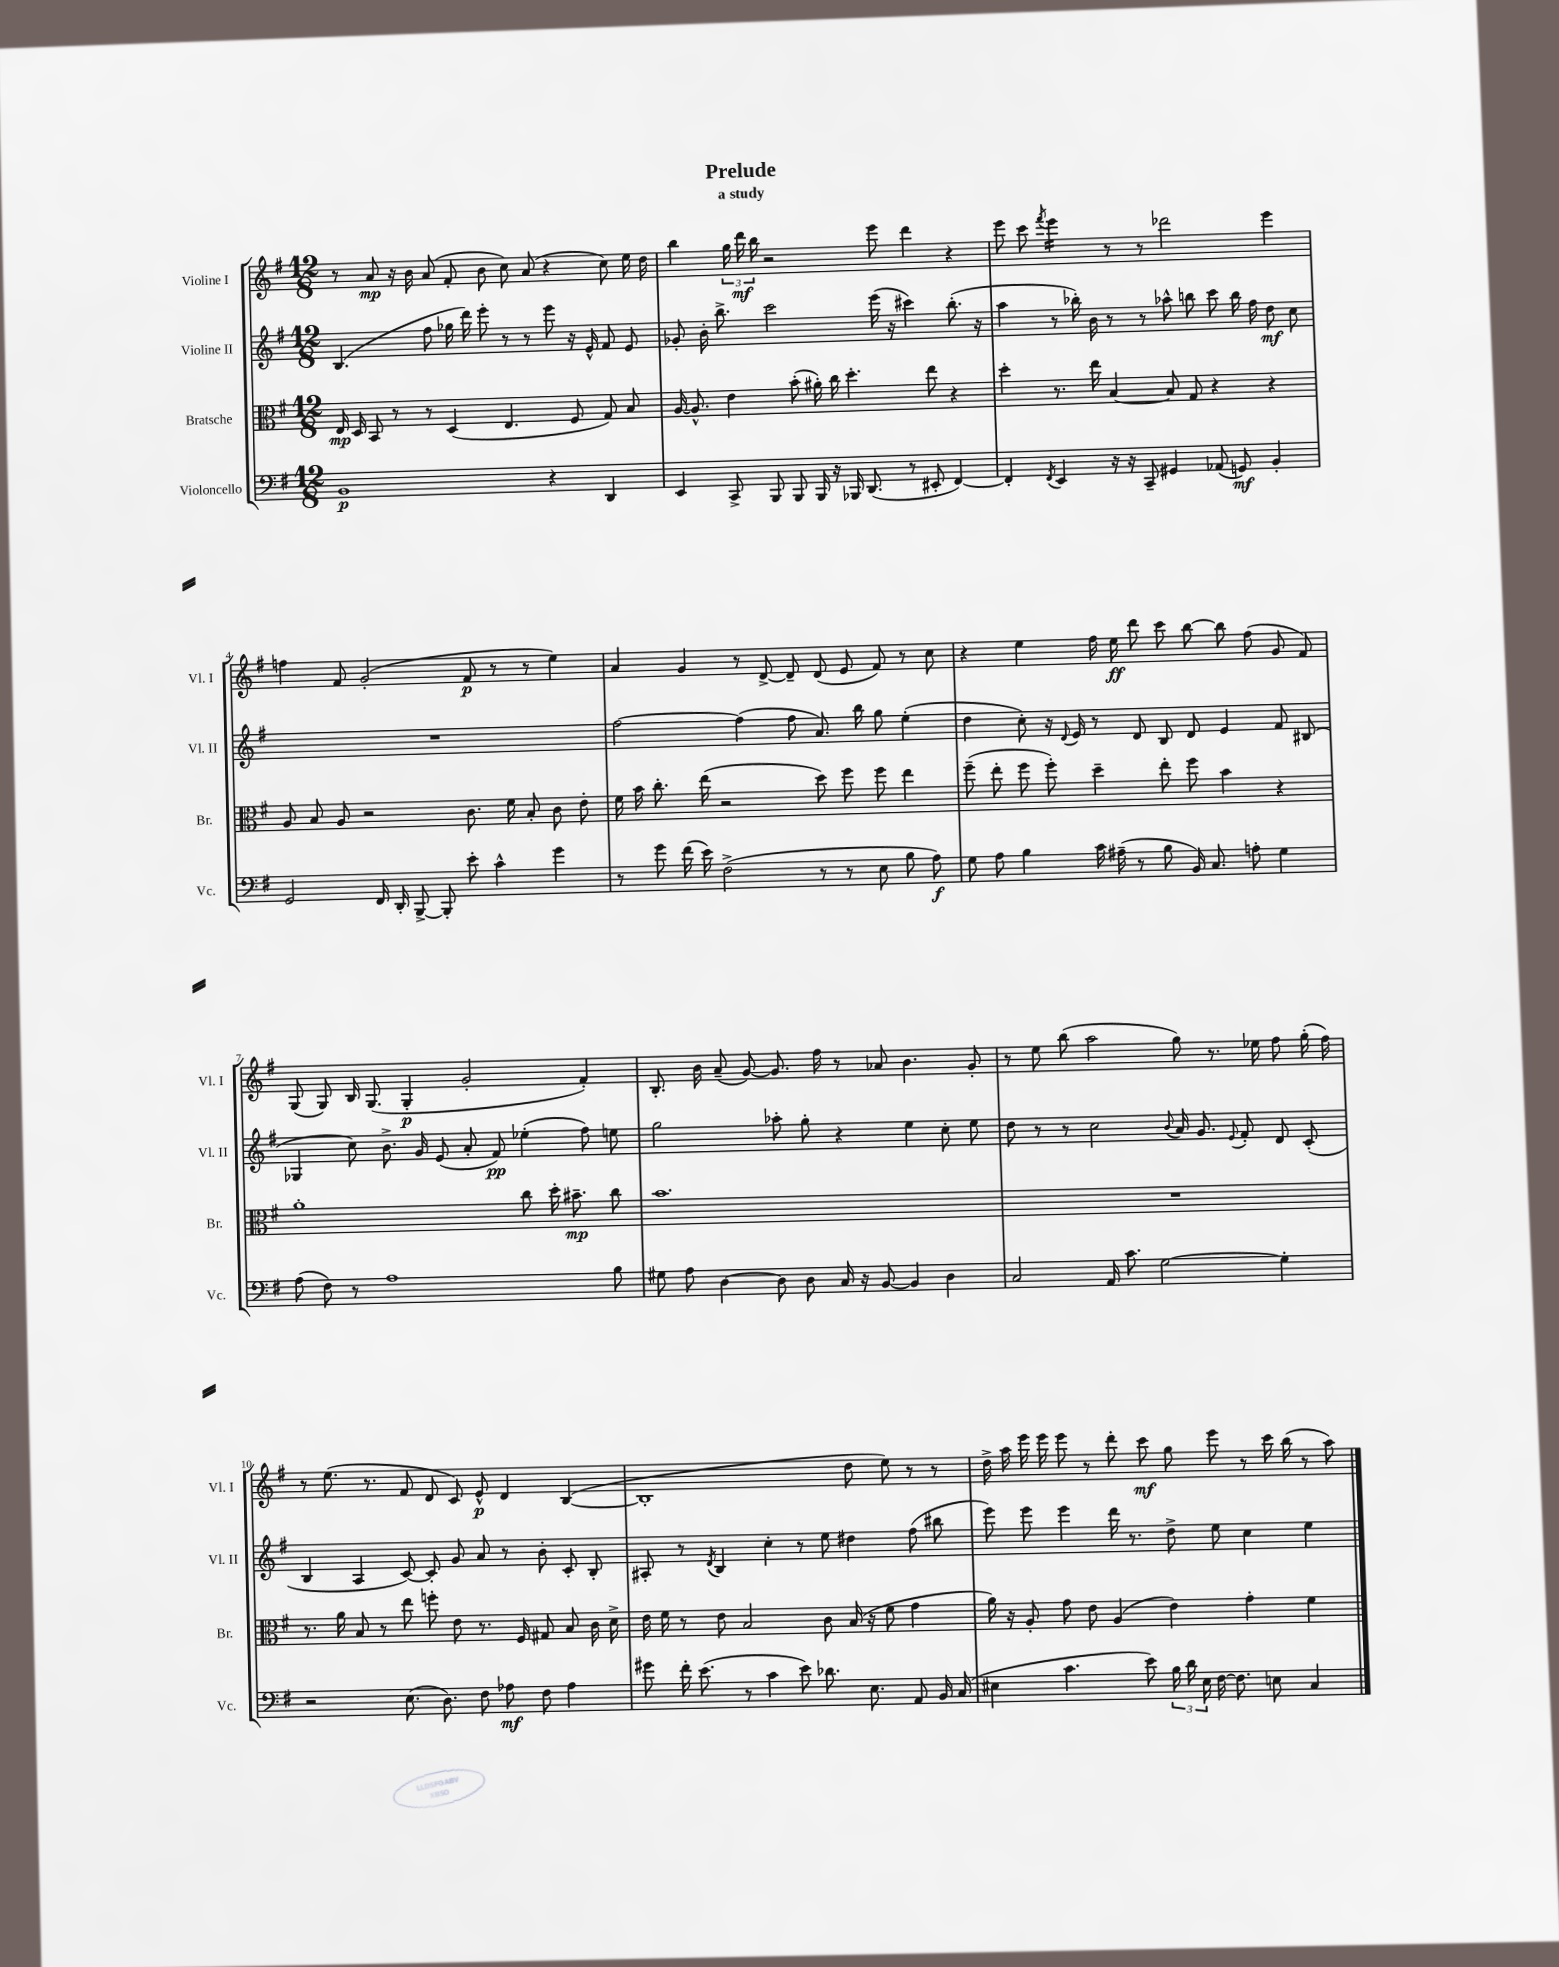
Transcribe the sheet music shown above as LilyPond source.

\header { title = "Prelude" subtitle = "a study" }
<<
\new StaffGroup <<
\new Staff = "s0" \with { instrumentName = "Violine I" shortInstrumentName = "Vl. I" } {
    \clef treble \key g \major \numericTimeSignature \time 12/8
    \autoBeamOff r8 a'8\mp r16 b'16 a'8( fis'8-. b'8 c''8) a'8( r4 c''8) e''16 d''16 |
    b''4 \tuplet 3/2 { g''16 d'''16\mf b''16 } r2 e'''8 d'''4 r4 |
    e'''8 c'''8 \acciaccatura { fis'''8 } e'''4:16 r8 r8 des'''2 e'''4 |
    f''4 fis'8 g'2-.( fis'8\p r8 r8 e''4) |
    a'4 g'4 r8 d'8~-> d'8-- d'8( e'8 fis'8) r8 c''8 |
    r4 e''4 fis''16 e''16\ff d'''8 c'''8 b''8~ b''8 fis''8( g'8 fis'8) |
    g8( g8) b16 g8.( g4-.\p g'2-. fis'4-.) |
    b8.-. b'16 a'8--( g'8~) g'8. fis''16 r8 aes'8 b'4. g'8-. |
    r8 e''8 b''8( a''2 g''8) r8. ees''16 fis''8 g''16-.( fis''16) |
    r8 e''8.( r8. fis'8 d'8 c'8) e'8-^\p d'4 b4~( |
    b1-. d''8 e''8) r8 r8 |
    d''16-> a''16 e'''16 e'''16 e'''8 r8 d'''8-. c'''8\mf g''8 e'''8 r8 c'''16 b''16( r8 a''8) \bar "|." |
}
\new Staff = "s1" \with { instrumentName = "Violine II" shortInstrumentName = "Vl. II" } {
    \clef treble \key g \major \numericTimeSignature \time 12/8
    \autoBeamOff b4.( fis''8 ges''16 d'''16) e'''8-. r8 r8 e'''8 r16 e'16-^ fis'8 e'8 |
    ges'8-. b'16-. b''8.-> c'''2 e'''16( r16 cis'''4) b''8.-.( r16 |
    a''4 r8 bes''16-.) b'16 r8 r8 aes''8-^ b''8 c'''8 b''16 fis''16 d''8\mf c''8 |
    R1. |
    fis''2~ fis''4( fis''8 a'8.) b''16 g''8 e''4-.( |
    d''4 c''8-.) r16 \appoggiatura { d'8 } e'16 r8 d'8 b8 d'8 e'4 fis'8 bis8( |
    ges4 c''8) b'8.-> g'16 e'8( a'8-. fis'8\pp) ees''4-.( fis''8) e''8 |
    g''2 aes''8-. g''8-. r4 e''4 c''8-. e''8 |
    d''8 r8 r8 c''2 \appoggiatura { b'8 } a'16 g'8. \appoggiatura { e'8 } fis'8-. d'8 c'8-.( |
    b4 a4 c'8~) c'8-. g'8 a'8 r8 b'8-. c'8-. b8-. |
    ais8-. r8 \acciaccatura { d'8 } b4 c''4-. r8 e''8 dis''4 fis''8( bis''8 |
    e'''8) e'''8 e'''4 d'''16 r8. d''8-> e''8 c''4 e''4 \bar "|." |
}
\new Staff = "s2" \with { instrumentName = "Bratsche" shortInstrumentName = "Br." } {
    \clef alto \key g \major \numericTimeSignature \time 12/8
    \autoBeamOff e16\mp d16 b,8 r8 r8 d4( e4. fis8 g8) b8 |
    a16~ a8.-^ e'4 b'8-.( ais'16-.) c''16 d''4.-. e''8 r4 |
    d''4-. r8. e''16 b4~ b8 g8 r4 r4 |
    a8 b8 a8 r2 c'8. fis'16 b8-. c'8 e'8-. |
    fis'16 b'16 c''8.-. e''16( r2 d''8) fis''8 fis''8 e''4 |
    fis''8--( e''8-. fis''8 fis''8-.) d''4-- e''8-. fis''8 b'4 r4 |
    a'1-. c''8 d''16-. bis'8.--\mp c''8 |
    b'1. |
    R1. |
    r8. a'16 b8 r8 e''8 f''8-. e'8 r8. fis16 gis8 b8 c'16 d'16-> |
    e'16 fis'16 r8 e'8 b2 c'8 b16( r16 fis'8 g'4 |
    a'16) r16 a8-. g'8 e'8 a4( e'4) g'4-. fis'4 \bar "|." |
}
\new Staff = "s3" \with { instrumentName = "Violoncello" shortInstrumentName = "Vc." } {
    \clef bass \key g \major \numericTimeSignature \time 12/8
    \autoBeamOff b,1\p r4 d,4 |
    e,4 c,8-> b,,8 b,,8 b,,16 r16 bes,,16 d,8.( r8 eis,8-. fis,4~) |
    fis,4-. \acciaccatura { fis,8 } e,4 r16 r16 c,8-- gis,4 aes,8( g,8\mf) b,4-. |
    g,2 fis,16 d,16-. b,,8~-> b,,8-. e'8-. c'4-^ g'4 |
    r8 g'8 fis'16( e'16) fis2->( r8 r8 e8 b8 a8\f) |
    g8 a8 b4 c'16 ais16--( r8 b8 b,16) c8. a8-. g4 |
    a8( fis8) r8 a1 b8 |
    gis8 a8 d4~ d8 d8 c16 r16 b,8~ b,4 d4 |
    c2 a,16 c'8. g2~ g4-. |
    r2 e8.( d8.) fis8 aes8\mf fis8 aes4 |
    gis'8 fis'16-. e'8.( r8 c'4 e'8) des'8. e8. a,8 b,16 c16( |
    eis4 c'4. e'8) \tuplet 3/2 { b16 d'16 eis16 } fis16~ fis8. e8 c4 \bar "|." |
}
>>
>>
